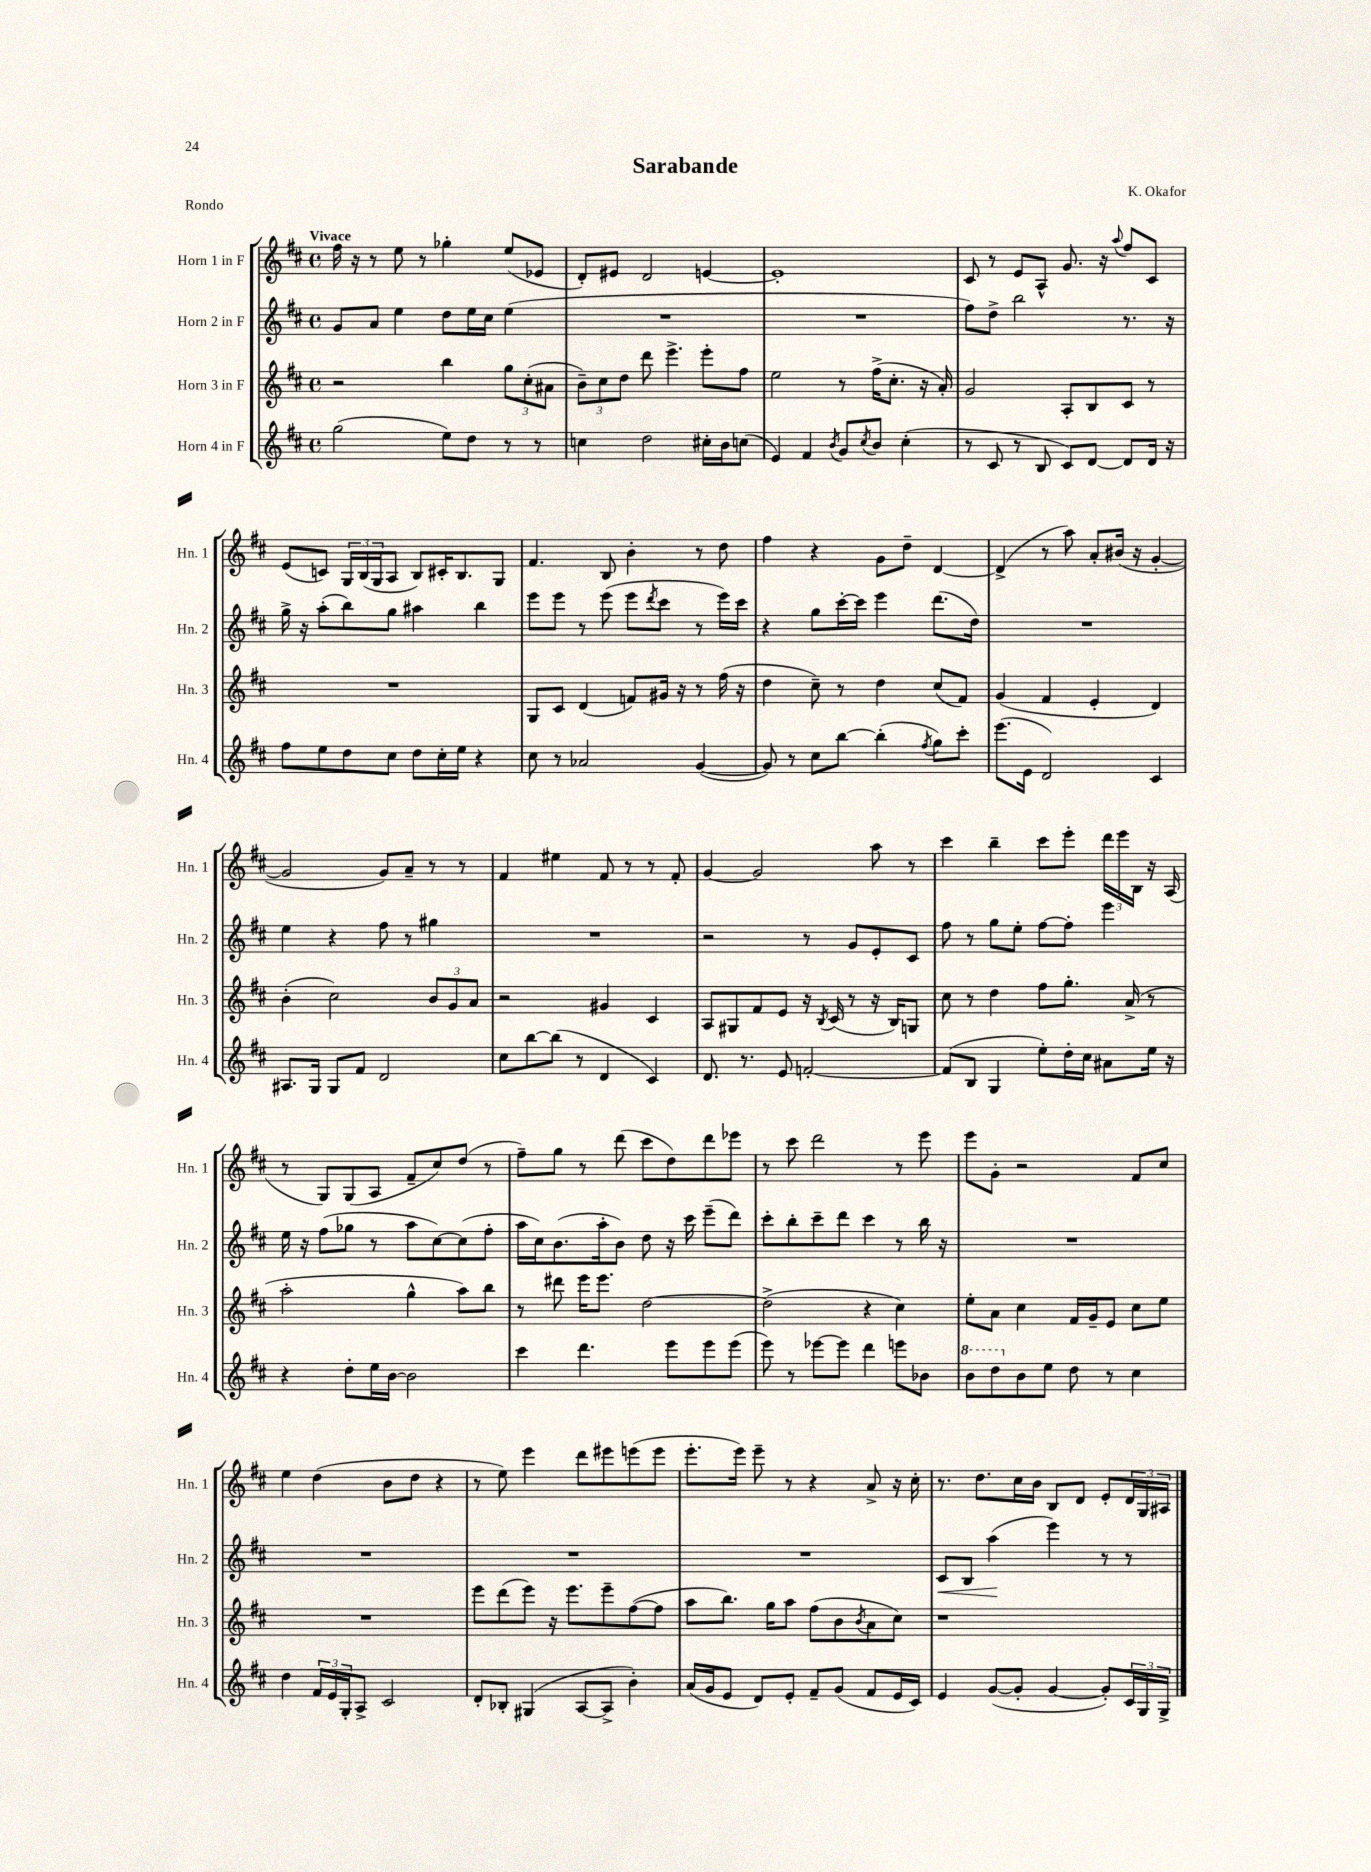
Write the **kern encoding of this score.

**kern	**kern	**kern	**dynam	**kern
*part4	*part3	*part2	*part2	*part1
*staff4	*staff3	*staff2	*staff2	*staff1
*I"Horn 4 in F	*I"Horn 3 in F	*I"Horn 2 in F	*	*I"Horn 1 in F
*I'Hn. 4	*I'Hn. 3	*I'Hn. 2	*	*I'Hn. 1
*clefG2	*clefG2	*clefG2	*	*clefG2
*k[f#c#]	*k[f#c#]	*k[f#c#]	*	*k[f#c#]
*M4/4	*M4/4	*M4/4	*	*M4/4
*met(c)	*met(c)	*met(c)	*	*met(c)
=1	=1	=1	=1	=1
!	!	!	!	!LO:TX:a:B:t=Vivace
(2gg\	2r	8g/L	.	16ff#\
.	.	.	.	16r
.	.	8a/J	.	8r
.	.	4ee\	.	8ee\
.	.	.	.	8r
8ee\L)	4bb\	8dd\L	.	4gg-X'\
8dd\J	.	16ee\L	.	.
.	.	16cc#\JJ	.	.
8r	12gg\L	(4ee\	.	(8ee/L
.	(12cc#'\	.	.	.
8r	.	.	.	8e-X/J
.	12a#X\J	.	.	.
=2	=2	=2	=2	=2
4ccn\	12b~\L)	1r	.	8d'/L)
.	12cc#\	.	.	.
.	.	.	.	8e#X/J
.	12dd\J	.	.	.
2dd\	8ddd\	.	.	2d/
.	4.eee^\	.	.	.
16cc#X'\LL	8eee'\L	.	.	[4en/
16b\J	.	.	.	.
(8ccn\J	8ff#\J	.	.	.
=3	=3	=3	=3	=3
4e/)	2ee\	1r	.	1e']
4f#/	.	.	.	.
8qb/	.	.	.	.
8g/L	8r	.	.	.
8qcc#/	.	.	.	.
8b/J	(16ff#^\KL	.	.	.
.	8.cc#'\J	.	.	.
(4cc#'\	.	.	.	.
.	16r	.	.	.
.	16a'/)	.	.	.
=4	=4	=4	=4	=4
8r	2g/	8ff#\L)	.	8c#/
8c#/	.	8dd^\J	.	8r
8r	.	2bb\	.	8e/L
8B/	.	.	.	8A^^/J
8c#/L)	8A'/L	.	.	8.g/
[8d/J	8B/	.	.	.
.	.	.	.	16r
.	.	.	.	8qqaa/
8d/L]	8c#/J	8.r	.	8ff#/L
16d/Jk	8r	.	.	8c#/J
16r	.	16r	.	.
!!LO:LB:g=z
=5	=5	=5	=5	=5
8ff#\L	1r	16gg^\	.	(8e/L
.	.	16r	.	.
8ee\	.	(8aa'\L	.	8cn/J)
8dd\	.	8bb\)	.	24G/LL
.	.	.	.	(24B/
.	.	.	.	24G/J
8cc#\J	.	8gg\J	.	8A/J
8dd\L	.	4aa#X\	.	8B/L)
16cc#'\L	.	.	.	16c#X'/K
16ee\JJ	.	.	.	8.B/
4r	.	4bb\	.	.
.	.	.	.	8G/J
=6	=6	=6	=6	=6
8cc#\	8G/L	8eee\L	.	4.f#/
8r	8c#/J	8eee\J	.	.
2a-X/	(4d/	8r	.	.
.	.	(8eee\	.	8B/
.	8fn/L)	8eee\L	.	4b'\
.	.	8qddd/	.	.
.	16g#X/Jk	8ccc#\J	.	.
.	16r	.	.	.
([4g/	8r	8r	.	8r
.	(16ff#\	16eee\LL)	.	8dd\
.	16r	16ccc#\JJ	.	.
=7	=7	=7	=7	=7
8g/])	4dd\	4r	.	4ff#\
8r	.	.	.	.
8cc#\L	8cc#~\)	8gg\L	.	4r
[8bb\J	8r	[16ccc#'\L	.	.
.	.	16ccc#\JJ]	.	.
(4bb'\]	4dd\	4eee\	.	8g\L
.	.	.	.	8dd~\J
8qff#/	.	.	.	.
8gg\L)	(8cc#/L	(8.ddd\L	.	[4d/
8ccc#'\J	8f#/J)	.	.	.
.	.	16dd\Jk)	.	.
=8	=8	=8	=8	=8
(8.eee\L	(4g/	1r	.	(4d^/]
16e\Jk	.	.	.	.
2d/)	4f#/	.	.	8r
.	.	.	.	8aa\)
.	4e'/	.	.	8a'/L
.	.	.	.	(16b#X/Jk
.	.	.	.	16r
4c#/	4d/)	.	.	[4g'/
!!LO:LB:g=z
=9	=9	=9	=9	=9
8.A#X/L	(4b'\	4ee\	.	2g/]
16G/Jk	.	.	.	.
8G/L	2cc#\)	4r	.	.
8f#/J	.	.	.	.
2d/	.	8ff#\	.	8g/L)
.	.	8r	.	8a~/J
.	12b/L	4gg#X\	.	8r
.	12g/	.	.	.
.	.	.	.	8r
.	12a/J	.	.	.
=10	=10	=10	=10	=10
8cc#\L	2r	1r	.	4f#/
[8bb\	.	.	.	.
(8bb\J]	.	.	.	4ee#X\
8r	.	.	.	.
4d/	4g#X/	.	.	8f#/
.	.	.	.	8r
4c#/)	4c#/	.	.	8r
.	.	.	.	8f#'/
=11	=11	=11	=11	=11
8.d/	8A/L	2r	.	[4g/
.	8G#X/	.	.	.
8.r	.	.	.	.
.	8f#/	.	.	2g/]
8e/	8e/J	.	.	.
[2fn'/	16r	8r	.	.
.	8qB/	.	.	.
.	(16c#/	.	.	.
.	8r	8g/L	.	.
.	16r	8e'/	.	8aa\
.	16B/KL)	.	.	.
.	8Gn/J	8c#/J	.	8r
=12	=12	=12	=12	=12
(8f/L]	8cc#\	8ff#\	.	4ccc#\
8B/J	8r	8r	.	.
4G/	4dd\	8gg\L	.	4bb~\
.	.	8ee'\J	.	.
8ee'\L)	8ff#\L	[8ff#\L	.	8ccc#\L
16dd'\L	8.gg'\J	8ff#'\J]	.	8eee'\J
16cc#\JJ	.	.	.	.
8a#X\L	.	4eee\	.	24ddd\LL
.	.	.	.	24eee\
.	(16a^/	.	.	.
.	.	.	.	24B\JJ
16ee\Jk	8r	.	.	16r
16r	.	.	.	(16A/
!!LO:LB:g=z
=13	=13	=13	=13	=13
4r	2aa'\	16ee\	.	8r
.	.	16r	.	.
.	.	(8ff#\L	.	8G/L)
8dd'\L	.	8gg-X\J	.	(8G/
16ee\L	.	8r	.	8A/J
[16b\JJ	.	.	.	.
2b\]	4gg^^\	8aa\L	.	8f#~/L
.	.	[8cc#\)	.	8cc#/)
.	8aa\L)	(8cc#\]	.	(8dd/J
.	8bb\J	8ff#'\J	.	8r
=14	=14	=14	=14	=14
4ccc#\	8r	16aa\LL	.	8ff#~\L)
.	.	16cc#\J)	.	.
.	8ddd#X\	(8.b\	.	8gg\J
4.ddd\	16eee\KL	.	.	8r
.	8.eee\J	16aa'\k	.	.
.	.	8b\J)	.	(8ddd\
.	[2dd\	8dd\	.	8ccc#\L
8eee\L	.	16r	.	8dd\)
.	.	16ccc#\	.	.
8eee\	.	(8eee~\L	.	8ddd\
(8eee\J	.	8ddd\J)	.	8eee-X\J
=15	=15	=15	=15	=15
8eee\)	(2dd^\]	8ccc#'\L	.	8r
8r	.	8bb'\	.	8ccc#\
[8eee-X\L	.	8ccc#~\	.	2ddd\
8eee-\J]	.	8ddd\J	.	.
4ddd\	4r	4ccc#\	.	.
8eeen\L	4cc#\)	8r	.	8r
8b-X\J	.	16bb\	.	8eee\
.	.	16r	.	.
=16	=16	=16	=16	=16
*8va	*	*	*	*
8bb\L	8ee'\L	1r	.	8eee\L
8ddd\	8a\J	.	.	8g'\J
*X8va	*	*	*	*
8b\	4cc#\	.	.	2r
8ee\J	.	.	.	.
8dd\	16f#/LL	.	.	.
.	16g~/J	.	.	.
8r	8e/J	.	.	.
4cc#\	8cc#\L	.	.	8f#/L
.	8ee\J	.	.	8cc#/J
!!LO:LB:g=z
=17	=17	=17	=17	=17
4dd\	1r	1r	.	4ee\
24f#/LL	.	.	.	(4dd\
24e/	.	.	.	.
24G'/J	.	.	.	.
8A^/J	.	.	.	.
2c#/	.	.	.	8b\L
.	.	.	.	8dd\J
.	.	.	.	4r
=18	=18	=18	=18	=18
8d'/L	8eee\L	1r	.	8r
8B-X'/J	(8ddd\	.	.	8ee\)
(4G#X/	8eee\J)	.	.	4eee\
.	16r	.	.	.
.	8.eee\L	.	.	.
[8A/L	.	.	.	8ddd\L
8A^/J]	8eee~\	.	.	8eee#X\
4b'\)	([8ff#\	.	.	(8eeen\
.	8ff#\J]	.	.	8eee\J
=19	=19	=19	=19	=19
(16a/LL	8aa\L	1r	.	8.eee'\L
16g/J	.	.	.	.
8e/J	8.bb\J)	.	.	.
.	.	.	.	16eee\Jk)
8d/L)	.	.	.	8eee~\
.	16gg\KL	.	.	.
8e'/J	8aa\J	.	.	8r
8f#~/L	(8ff#\L	.	.	4r
(8g/J	8b\	.	.	.
.	8qb/	.	.	.
8f#/L	8a\	.	.	8a^/
16e/L	8cc#\J)	.	.	16r
16c#/JJ)	.	.	.	16cc#'\
=20	=20	=20	=20	=20
!	!	!	!LO:HP:b	!
4e/	1r	8c#/L	<	8.r
.	.	8B/J	.	.
.	.	.	.	8.dd\L
([8g/L	.	(4aa\	.	.
8g'/J]	.	.	.	16cc#\L
.	.	.	.	16b\JJ
[4g/	.	4eee\)	[	8B/L
.	.	.	.	8d/J
8g'/L])	.	8r	.	8e'/L
24c#/L	.	8r	.	24d/L
24G/	.	.	.	24G/
24G^/JJ	.	.	.	24A#X/JJ
==	==	==	==	==
*-	*-	*-	*-	*-
